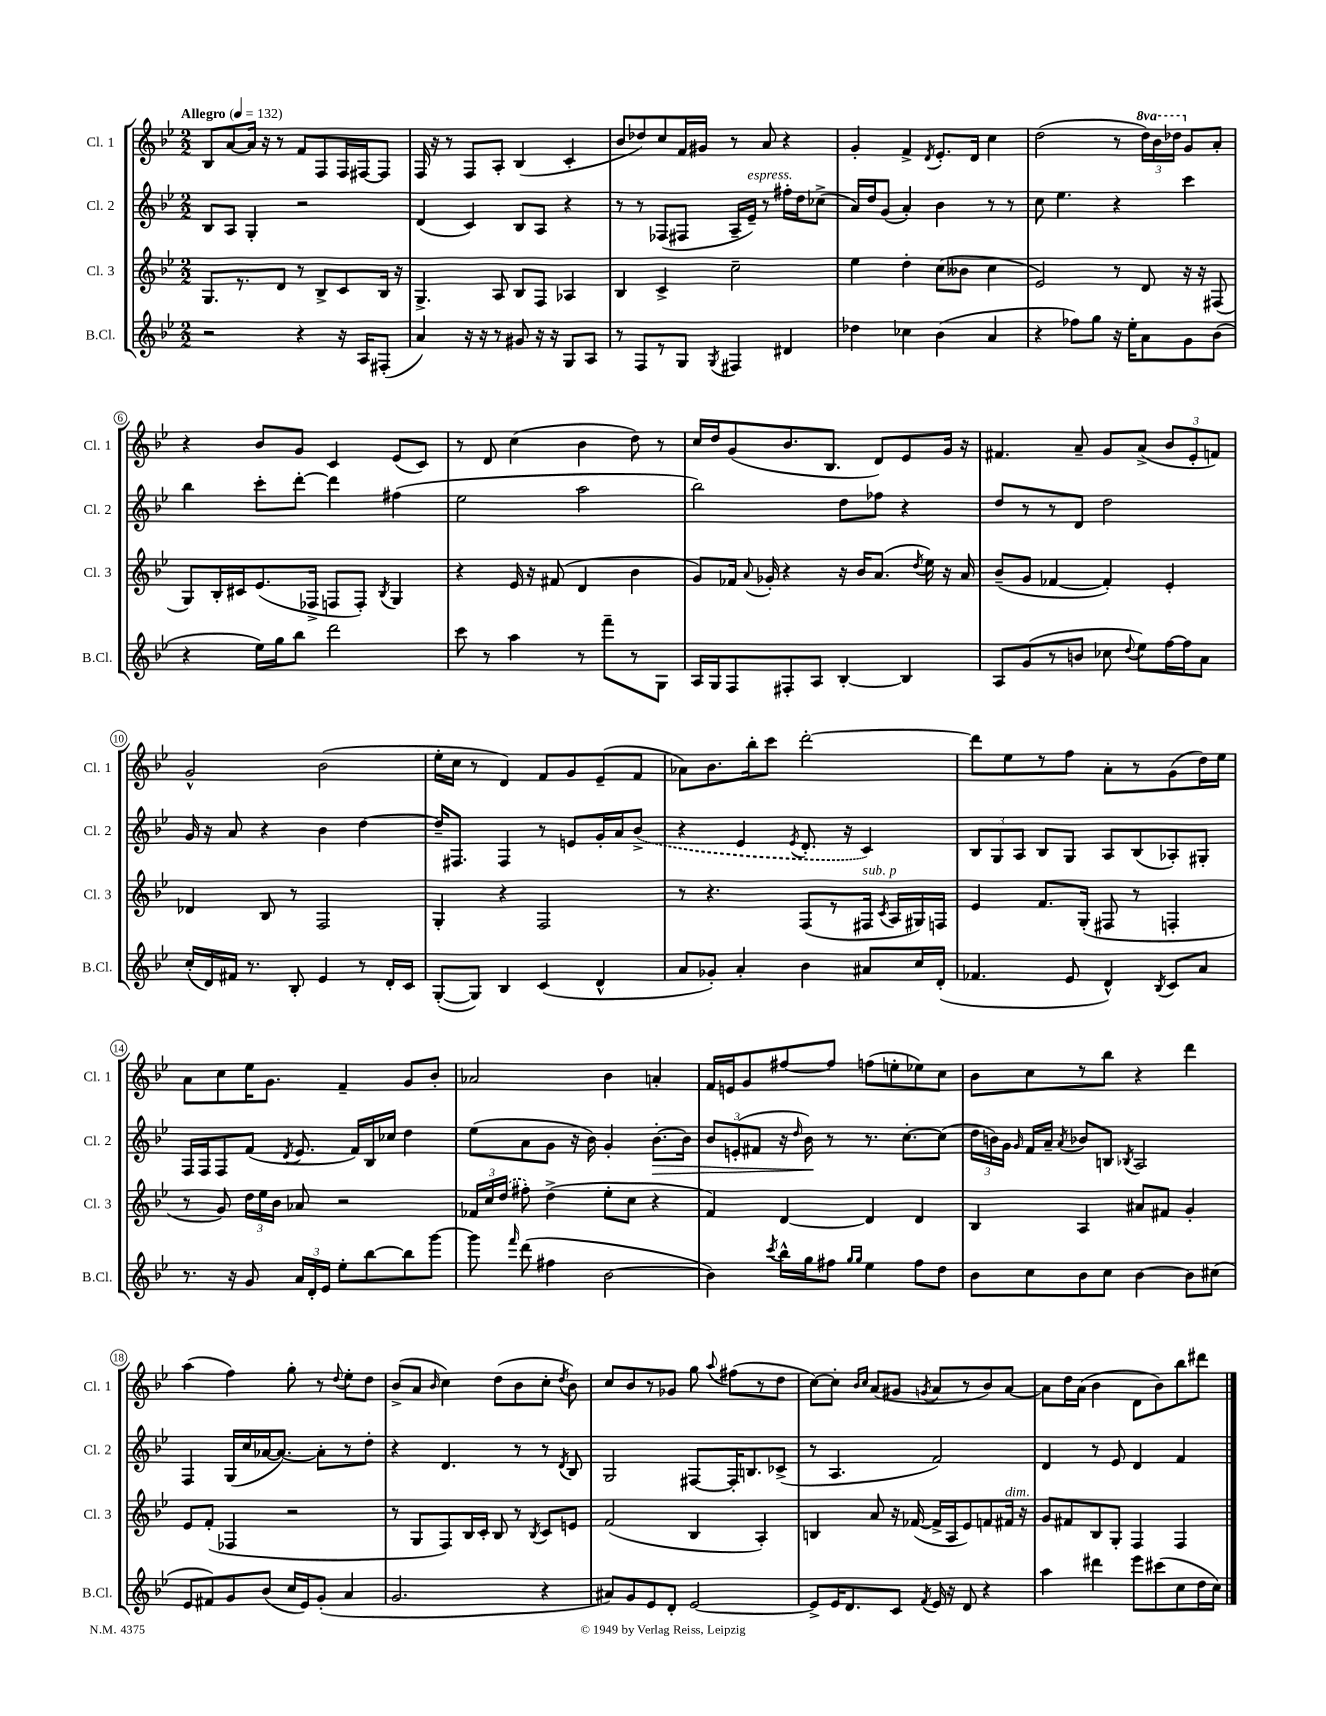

**kern	**kern	**kern	**kern
*staff4	*staff3	*staff2	*staff1
*clefG2	*clefG2	*clefG2	*clefG2
*k[b-e-]	*k[b-e-]	*k[b-e-]	*k[b-e-]
*M2/2	*M2/2	*M2/2	*M2/2
*MM132	*MM132	*MM132	*MM132
2r	8.G/L	8B-/L	8B-/L
.	.	8A/J	[8a/
.	8.r	.	.
.	.	4G'/	16a/]Jk
.	.	.	16r
.	8d/J	.	8r
4r	8r	2r	8f/L
.	8B-^/L	.	8F/
16r	8c/	.	16F/L
16A/LK	.	.	[16F#/J
(8F#'/J	16B-/Jk	.	8F#/]J
.	16r	.	.
=	=	=	=
4a/)	4.G^/	(4d/	16F/
.	.	.	16r
.	.	.	8r
16r	.	4c/)	8F/L
16r	.	.	.
8r	8A/	.	8A'/J
8g#/	8B-/L	8B-/L	(4B-/
16r	8F/J	8A/J	.
16r	.	.	.
8G/L	4A-/	4r	4c'/
8A/J	.	.	.
=	=	=	=
8r	4B-/	8r	8b-/L
8F/L	.	8r	8dd-/)
8r	4c^/	(8F-/L	8cc/
8G/J	.	8F#/J	16f/L
.	.	.	16g#/JJ
8qG/	.	.	.
4F#/	2cc~\	16A~/LL	8r
.	.	16e-~/JJ)	.
.	.	8r	8a/
4d#/	.	16ff#'\LL	4r
.	.	16dd\J	.
.	.	(8cc-^\J	.
=	=	=	=
4dd-\	4ee-\	16a/LL)	4g'/
.	.	16dd/J	.
.	.	(8g/J	.
4cc-\	4dd'\	4a'/)	4f^/
.	.	.	8qd/
(4b-\	(8cc\L	4b-\	8.e-'/L
.	8b--\J	.	.
.	.	.	16d/Jk
4a/	4cc\	8r	4cc\
.	.	8r	.
=	=	=	=
4r	2e-/)	8cc\	(2dd\
.	.	4.ee-\	.
8ff-\L)	.	.	.
8gg\J	.	.	.
16r	8r	4r	8r
16ee-'\LK	.	.	.
8a\	8d/	.	24ddd\LL)
.	.	.	24bb-\
.	.	.	24ddd-\JJ
8g\	16r	4ccc\	8g/L
.	16r	.	.
(8b-\J	(8F#/	.	8a'/J
=	=	=	=
4r	8G/L)	4bb-\	4r
.	16B-'/L	.	.
.	16c#/J	.	.
16ee-\LL)	(8.e-/	8ccc'\L	8b-/L
16gg\J	.	.	.
8bb-\J	.	[8ddd'\J	8g/J
.	16F-^/Jk	.	.
2ddd\	8F/L	4ddd\]	4c/
.	8F'/J)	.	.
.	8qB-/	.	.
.	4G/	(4ff#\	(8e-/L
.	.	.	8c/J)
=	=	=	=
8ccc\	4r	2ee-\	8r
8r	.	.	8d/
4aa\	16e-/	.	(4cc\
.	16r	.	.
.	(8f#/	.	.
8r	4d/	2aa\	4b-\
8fff~\L	.	.	.
8r	4b-\	.	8dd\)
8G\J	.	.	8r
=	=	=	=
16A/LL	8g/L)	2bb-\)	16cc/LL
16G/J	.	.	16dd/J
8F/	16f-/Jk	.	(8g/
.	8qqa/	.	.
.	16g-'/	.	.
8F#'/	4r	.	8.b-/
8A/J	.	.	.
.	.	.	8.B-/J
[4B-'/	16r	8dd\L	.
.	16b-/LK	.	.
.	(8.a/J	8ff-\J	8d/L)
4B-/]	.	4r	8e-/
.	8qdd/	.	.
.	16ee-\)	.	.
.	16r	.	16g/Jk
.	16a/	.	16r
=	=	=	=
8A/L	(8b-~/L	8dd/L	4.f#/
(8g/	8g/J	8r	.
8r	[4f-/	8r	.
8b/J	.	8d/J	8a~/
8cc-\	4f-'/])	2dd\	8g/L
8qqdd/	.	.	.
8ee-\L)	.	.	(8a^/J
[16ff\L	4e-'/	.	12b-/L
16ff\]J	.	.	.
.	.	.	12e-'/
8a\J	.	.	.
.	.	.	12f/J)
=	=	=	=
(16cc'/LL	4d-/	16g/	2g^^/
16d/)	.	16r	.
16f#/JJ	.	8a/	.
8.r	.	.	.
.	8B-/	4r	.
8B-'/	8r	.	.
4e-/	2F/	4b-\	(2b-\
8r	.	[4dd\	.
16d'/LL	.	.	.
16c/JJ	.	.	.
=	=	=	=
([8G'/L	4G'/	16dd~/]LK	16ee-'\LL
.	.	8.F#/J	16cc\JJ
8G/]J)	.	.	8r
4B-/	4r	4F#/	4d/)
(4c/	2F/	8r	8f/L
.	.	8e/L	8g/
4d^^/	.	16g'/L	(8e-~/
.	.	16a/J	.
.	.	(8b-^/J	8f/J
=	=	=	=
8a/L	8r	4r	8a-\L)
8g-'/J)	4.r	.	8.b-\
4a'/	.	4e-/	.
.	.	.	16bb-'\k
.	.	.	8ccc\J
.	.	8qe-/	.
4b-\	(8F/L	8.d'/	[2ddd'\
.	8r	.	.
.	.	16r	.
8a#/L	16F#/Jk	4c/)	.
.	8qc/	.	.
.	16A/LL	.	.
16cc/L	16G#/)	.	.
(16d'/JJ	16F/JJ	.	.
=	=	=	=
4.f-/	4e-/	12B-/L	8ddd\]L
.	.	12G/	.
.	.	.	8ee-\
.	.	12A/J	.
.	8.f/L	8B-/L	8r
8e-/	.	8G/J	8ff\J
.	(16G'/Jk	.	.
4d^^/)	8F#/	8A/L	8a'\L
.	8r	(8B-/	8r
8qB-/	.	.	.
8c/L	4F'/	8A-'/)	(8g\
8a/J	.	8G#'/J	16dd\L)
.	.	.	16ee-\JJ
=	=	=	=
8.r	8r	16F/LL	8a\L
.	.	16F/J	.
.	8g/)	8F/	8cc\
16r	.	.	.
8g/	24dd\LL	(8f/J	16ee-\K
.	24ee-\	.	.
.	.	.	8.g\J
.	24b-\JJ	.	.
.	.	8qd/	.
24a/LL	8a-/	8.e-/	.
24d'/	.	.	.
24e-/JJ	.	.	.
8ee-'\L	2r	.	4f~/
.	.	16f/LL)	.
[8bb-\	.	16B-/	.
.	.	16cc-/JJ	.
8bb-\]	.	4dd\	8g/L
[8ggg\J	.	.	8b-'/J
=	=	=	=
8ggg\]	24f-/LL	(8ee-\L	2a-/
.	24cc/	.	.
.	(24dd/JJ	.	.
16qqfff/	.	.	.
(8ddd\	8ff#'\)	8a\	.
4ff#\	(4dd^\	8g\J	.
.	.	16r	.
.	.	16b-\)	.
[2b-\	8ee-'\L	4g'/	4b-\
.	8cc\J	.	.
.	4r	[8.b-'\L	4a'/
.	.	16b-\]Jk	.
=	=	=	=
4b-\])	4f/)	12b-/L	16f/LL
.	.	.	16e/J
.	.	(12e'/	.
.	.	.	8g/
.	.	12f#/J	.
8qccc/	.	.	.
16bb-^^\LL	[4d/	16r	[8ff#/
.	.	16qqdd/	.
16gg\J	.	16b-\)	.
8ff#\J	.	8r	8ff#/]J
16qqgg/LL	.	.	.
16qqgg/JJ	.	.	.
4ee-\	4d/]	8.r	(8ff\L
.	.	.	8ee'\
.	.	[8.cc'\L	.
8ff#\L	4d/	.	8ee-\)
8dd\J	.	(8cc\]J	8cc\J
=	=	=	=
8b-\L	4B-/	24dd\LL	8b-\L
.	.	24b\)	.
.	.	24g\JJ	.
.	.	16qqg/	.
8cc\	.	16f/LL	8cc\
.	.	16a~/JJ	.
.	.	8qa/	.
8b-\	4A/	8b-/L	8r
8cc\J	.	8B/J	8bb-\J
.	.	8qB-/	.
[4b-\	8a#/L	2A/	4r
.	8f#/J	.	.
8b-\]L	4g'/	.	4ddd\
(8cc#\J	.	.	.
=	=	=	=
8e-/L	8e-/L	4F/	(4aa\
8f#/)	(8f'/J	.	.
8g/	4F-/	(16G/LL	4ff\)
.	.	16cc/	.
(8b-/J	.	[16a-/J	.
.	.	8.a-/_J)	.
16cc/LL	2r	.	8gg'\
16e-/J)	.	.	.
(8g'/J	.	8a-'\]L	8r
.	.	.	8qqdd/
4a/	.	8r	8ee-'\L
.	.	8dd'\J	8dd\J
=	=	=	=
2.g/	8r	4r	(8b-^/L
.	8G/L	.	8a/J
.	.	.	16qqb-/
.	8F/)	4.d/	4cc\)
.	16B-/L	.	.
.	16c'/JJ	.	.
.	8B-/	.	(8dd\L
.	8r	8r	8b-\
.	8qB-/	.	.
4r	8c/L	8r	8cc'\J
.	.	8qd/	8qdd/
.	8e/J	8B-/	8b-\)
=	=	=	=
8a#/L)	(2f/	2G/	8cc/L
8g/	.	.	8b-/
8e-/	.	.	8r
8d'/J	.	.	8g-/J
[2e-/	4B-/	[8F#/L	8gg\
.	.	.	8qqaa/
.	.	16F#'/]K	(8ff#\L
.	.	8.B/	.
.	4A'/)	.	8r
.	.	(8c-^/J	8dd\J
=	=	=	=
8e-^/]L	4B/	8r	[8cc\L)
16e-/K	.	4.A/	8cc'\]J
8.d/	.	.	.
.	.	.	16qqb-/LL
.	.	.	16qqcc/JJ
.	8a/	.	(8a/L
8c/J	16r	.	8g#/J
.	([16f-/	.	.
8qf/	.	.	8qg/
16e-/	16f-^/]LL	2f/)	8a/L
16r	16A/J	.	.
8d/	8e-/)	.	8r
4r	8f/	.	8b-/)
.	16f#/Jk	.	[8a/J
.	16r	.	.
=	=	=	=
4aa\	8g/L	4d/	8a\]L
.	8f#/	.	16dd\L
.	.	.	(16a\JJ
4ddd#\	8B-/	8r	4b-\
.	8G'/J	8e-/	.
8eee-\L	4F/	4d/	8d\L
(8ccc#\	.	.	8b-\)
8cc\	4F/	4f/	8bb-\
16dd\L	.	.	8ddd#\J
16cc\JJ)	.	.	.
==	==	==	==
*-	*-	*-	*-
